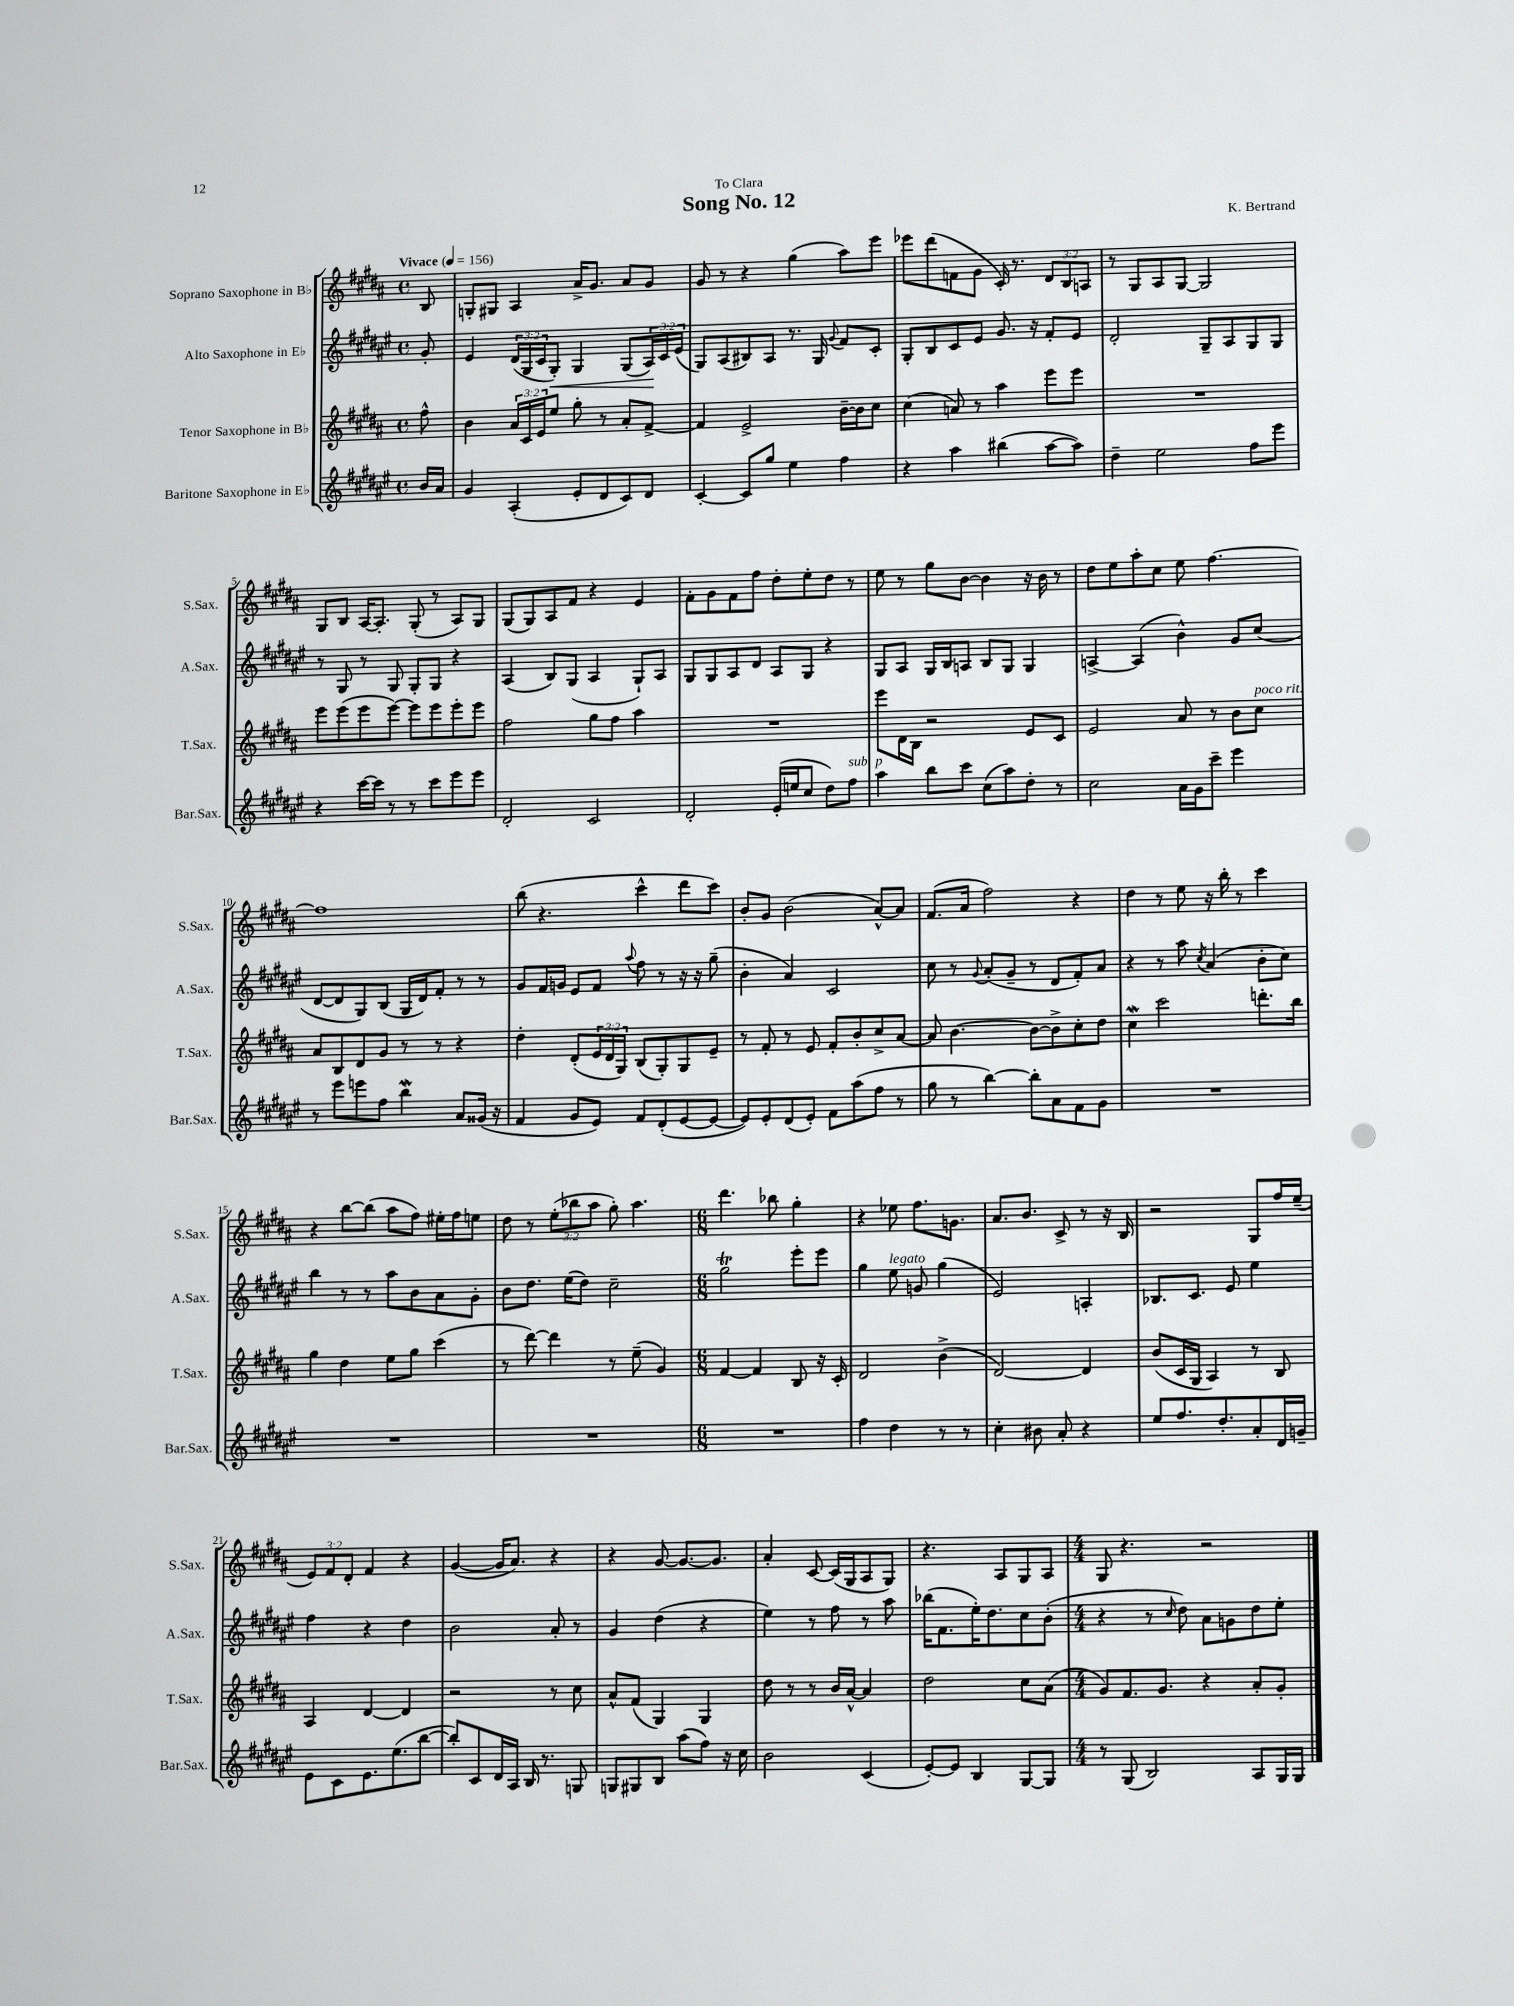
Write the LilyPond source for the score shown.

\header { title = "Song No. 12" composer = "K. Bertrand" dedication = "To Clara" }
<<
\new StaffGroup <<
\new Staff = "s0" \with { instrumentName = "Soprano Saxophone in Bb" shortInstrumentName = "S.Sax." } {
    \clef treble \key b \major \defaultTimeSignature \time 4/4 \override Staff.TupletNumber.text = #tuplet-number::calc-fraction-text \partial 8 \tempo "Vivace" 4 = 156
    b8 |
    g8-. gis8 ais4 ais'16-> gis'8. ais'8 gis'8 |
    gis'8 r8 r4 gis''4( ais''8) e'''8 |
    ees'''8 dis'''8( f'8 gis'8 cis'16-.) r8. \tuplet 3/2 { dis'8 b8 a8 } |
    r8 gis8 ais8 gis8~ gis2 |
    gis8 b8 ais16~ ais8.-. gis8-.( r8 ais8) gis8 |
    gis8( gis8) ais8 fis'8 r4 e'4 |
    fis'8-. gis'8 fis'8 fis''8 dis''8-. e''8-. dis''8 r8 |
    e''8 r8 gis''8 b'8~ b'4 r16 b'16 r8 |
    dis''8 e''8 ais''8-. cis''8 e''8 fis''4.~ |
    fis''1 |
    b''8( r4. cis'''4-^ dis'''8 cis'''8) |
    b'8-. gis'8 b'2( ais'8~-^) ais'8 |
    fis'8.( ais'16 fis''2) r4 |
    dis''4 r8 e''8 r16 b''16-. r8 cis'''4 |
    r4 b''8~ b''8( ais''8 fis''8) eis''16-. fis''16 e''8 |
    dis''8 r8 \tuplet 3/2 { e''8-.( bes''8 ais''8 } gis''8-.) ais''4. |
    \numericTimeSignature \time 6/8 dis'''4. bes''8 gis''4-. |
    r4 ees''8 fis''8. g'8. |
    ais'8. b'8. cis'8-> r8 r16 b16 |
    r2 gis8 fis''16 e''16--( |
    \tuplet 3/2 { e'8) fis'8 dis'8-. } fis'4 r4 |
    gis'4~( gis'16 ais'8.) r4 |
    r4 gis'8~ gis'8.~ gis'8. |
    ais'4-. cis'8~ cis'16( gis16 ais8 gis8) |
    r4. ais8 gis8 ais8 |
    \numericTimeSignature \time 4/4 gis8 r4. r2 \bar "|." |
}
\new Staff = "s1" \with { instrumentName = "Alto Saxophone in Eb" shortInstrumentName = "A.Sax." } {
    \clef treble \key fis \major \defaultTimeSignature \time 4/4 \override Staff.TupletNumber.text = #tuplet-number::calc-fraction-text \partial 8
    gis'8-. |
    eis'4 \tuplet 3/2 { dis'16( gis16 cis'16 } gis8-.\<) gis4 gis8( \tuplet 3/2 { ais16\!) cis'16 eis'16( } |
    gis8) ais8( bis8) ais8 r8. gis16 \appoggiatura { gis'8 } fis'8 cis'8-. |
    gis8-. b8 cis'8 eis'8 gis'8. r16 fis'8-. eis'8 |
    dis'2-. gis8-- ais8 gis8 gis8 |
    r8 gis8 r8 gis8 gis8-. gis8 r4 |
    ais4( b8) gis8( ais4 gis8-!) ais8 |
    gis8 gis8 ais8 dis'8 ais8 gis8 r4 |
    gis8 ais8 gis16 b16 a8 b8 gis8 gis4 |
    a4~-> a4( b'4-^) gis'8 cis''8( |
    dis'8~ dis'8 gis8) b8( gis16 dis'16) fis'8-. r8 r8 |
    gis'8 fis'16 g'16 eis'8 fis'8 \appoggiatura { ais''8 } fis''8 r8 r16 r16 gis''8--( |
    b'4-. ais'4) cis'2 |
    cis''8 r8 \appoggiatura { gis'8 } ais'8-.( gis'8-- r8 dis'8 fis'8-.) ais'8 |
    r4 r8 ais''8 \acciaccatura { cis''8 } ais'4( b'8-. cis''8) |
    b''4 r8 r8 ais''8 b'8 ais'8 gis'8-. |
    b'8 dis''8. eis''16( dis''8) cis''2-- |
    \numericTimeSignature \time 6/8 gis''2\trill eis'''8-. eis'''8 |
    gis''4 eis''8^\markup { \italic "legato" } g'8 gis''4( |
    eis'2) a4-. |
    bes8. cis'8. eis'8 eis''4 |
    fis''4 r4 dis''4 |
    b'2 ais'8-. r8 |
    gis'4 dis''4( r4 |
    eis''4) r8 fis''8 r8 ais''8 |
    bes''16( fis'8. eis''16-.) dis''8. cis''8 b'8-.( |
    \numericTimeSignature \time 4/4 r4 r8 \grace { cis''16 } dis''8) ais'8 g'8 dis''8 eis''8-. \bar "|." |
}
\new Staff = "s2" \with { instrumentName = "Tenor Saxophone in Bb" shortInstrumentName = "T.Sax." } {
    \clef treble \key b \major \defaultTimeSignature \time 4/4 \override Staff.TupletNumber.text = #tuplet-number::calc-fraction-text \partial 8
    fis''8-^ |
    b'4 \tuplet 3/2 { ais'16 cis'16 e'16 } e''8 gis''8-. r8 ais'8-. fis'8~-> |
    fis'4 e'2-> b'16~-- b'16 cis''8 |
    cis''4( a'8) r8 ais''4 e'''8 e'''8 |
    R1 |
    e'''8 e'''8( e'''8 e'''8~) e'''8 e'''8 e'''8-. e'''8 |
    fis''2 gis''8 fis''8 ais''4 |
    R1 |
    e'''8 dis'16 b16 r2 e'8 cis'8 |
    e'2 ais'8 r8 b'8 cis''8^\markup { \italic "poco rit." } |
    ais'8 b8 dis'8 gis'8 r8 r8 r4 |
    dis''4-. dis'8-.( \tuplet 3/2 { e'16 dis'16 gis16) } b8( gis8-.) gis8 e'8-- |
    r8 fis'8-. r8 e'8 fis'8-. b'8-. cis''8-> ais'8~ |
    ais'8 b'4.~ b'8~ b'8-> cis''8-. dis''8 |
    cis''4\mordent cis'''2 d'''8.-. b''16 |
    gis''4 dis''4 e''8 gis''8 cis'''4( |
    r8 dis'''8~) dis'''4 r8 e''8--( gis'4) |
    \numericTimeSignature \time 6/8 fis'4~ fis'4 b8 r16 cis'16-. |
    dis'2 b'4->( |
    dis'2~) dis'4 |
    b'8( cis'16 gis16 ais4) r8 b8 |
    ais4 dis'4~ dis'4 |
    r2 r8 cis''8 |
    ais'8-^ fis'8( gis4) gis4 |
    dis''8 r8 r8 b'16 ais'16~-^ ais'4 |
    dis''2 cis''8 ais'8( |
    \numericTimeSignature \time 4/4 gis'8) fis'8. gis'8. r4 ais'8-. gis'8-. \bar "|." |
}
\new Staff = "s3" \with { instrumentName = "Baritone Saxophone in Eb" shortInstrumentName = "Bar.Sax." } {
    \clef treble \key fis \major \defaultTimeSignature \time 4/4 \partial 8
    b'16 ais'16 |
    gis'4 ais4-.( eis'8-. dis'8 cis'8) dis'8 |
    cis'4~-. cis'8 gis''8 eis''4 fis''4 |
    r4 ais''4 bis''4( ais''8~ ais''8) |
    dis''4-- eis''2 fis''8 eis'''8 |
    r4 cis'''16~ cis'''16 r8 r8 cis'''8 eis'''8 eis'''8 |
    dis'2-. cis'2 |
    dis'2-. eis'16-.( e''16 cis''8 dis''8) fis''8^\markup { \italic "sub. p" } |
    ais''4 b''8 cis'''8 cis''8( ais''8) dis''8-. r8 |
    cis''2 ais'16 gis'16 cis'''8-- eis'''4 |
    r8 eis'''8 e'''8 fis''8 b''4\mordent ais'8 gisis'16( r16 |
    fis'4 gis'8 eis'8) fis'8 dis'8-.( eis'8~ eis'8~ |
    eis'8) eis'8-. dis'8( eis'8-.) fis'8 ais''8( fis''8 r8 |
    gis''8 r8 b''4~) b''8-. ais'8 fis'8 gis'8 |
    R1 |
    R1 |
    R1 |
    \numericTimeSignature \time 6/8 R2. |
    fis''4 dis''4 r8 r8 |
    cis''4-. bis'8 ais'8-. r4 |
    eis''8 fis''8. dis''8.-. ais'8-. dis'16 g'16-- |
    eis'8 cis'8 eis'8. eis''8.( b''8~ |
    b''8-.) cis'8 dis'16 ais16 b16 r8. g8 |
    g8 gis8 b8 ais''8( fis''8) r16 cis''16 |
    b'2 cis'4( |
    eis'8~-.) eis'8 b4 gis8~ gis8 |
    \numericTimeSignature \time 4/4 r8 gis8( b2) ais8 gis16 gis16 \bar "|." |
}
>>
>>
